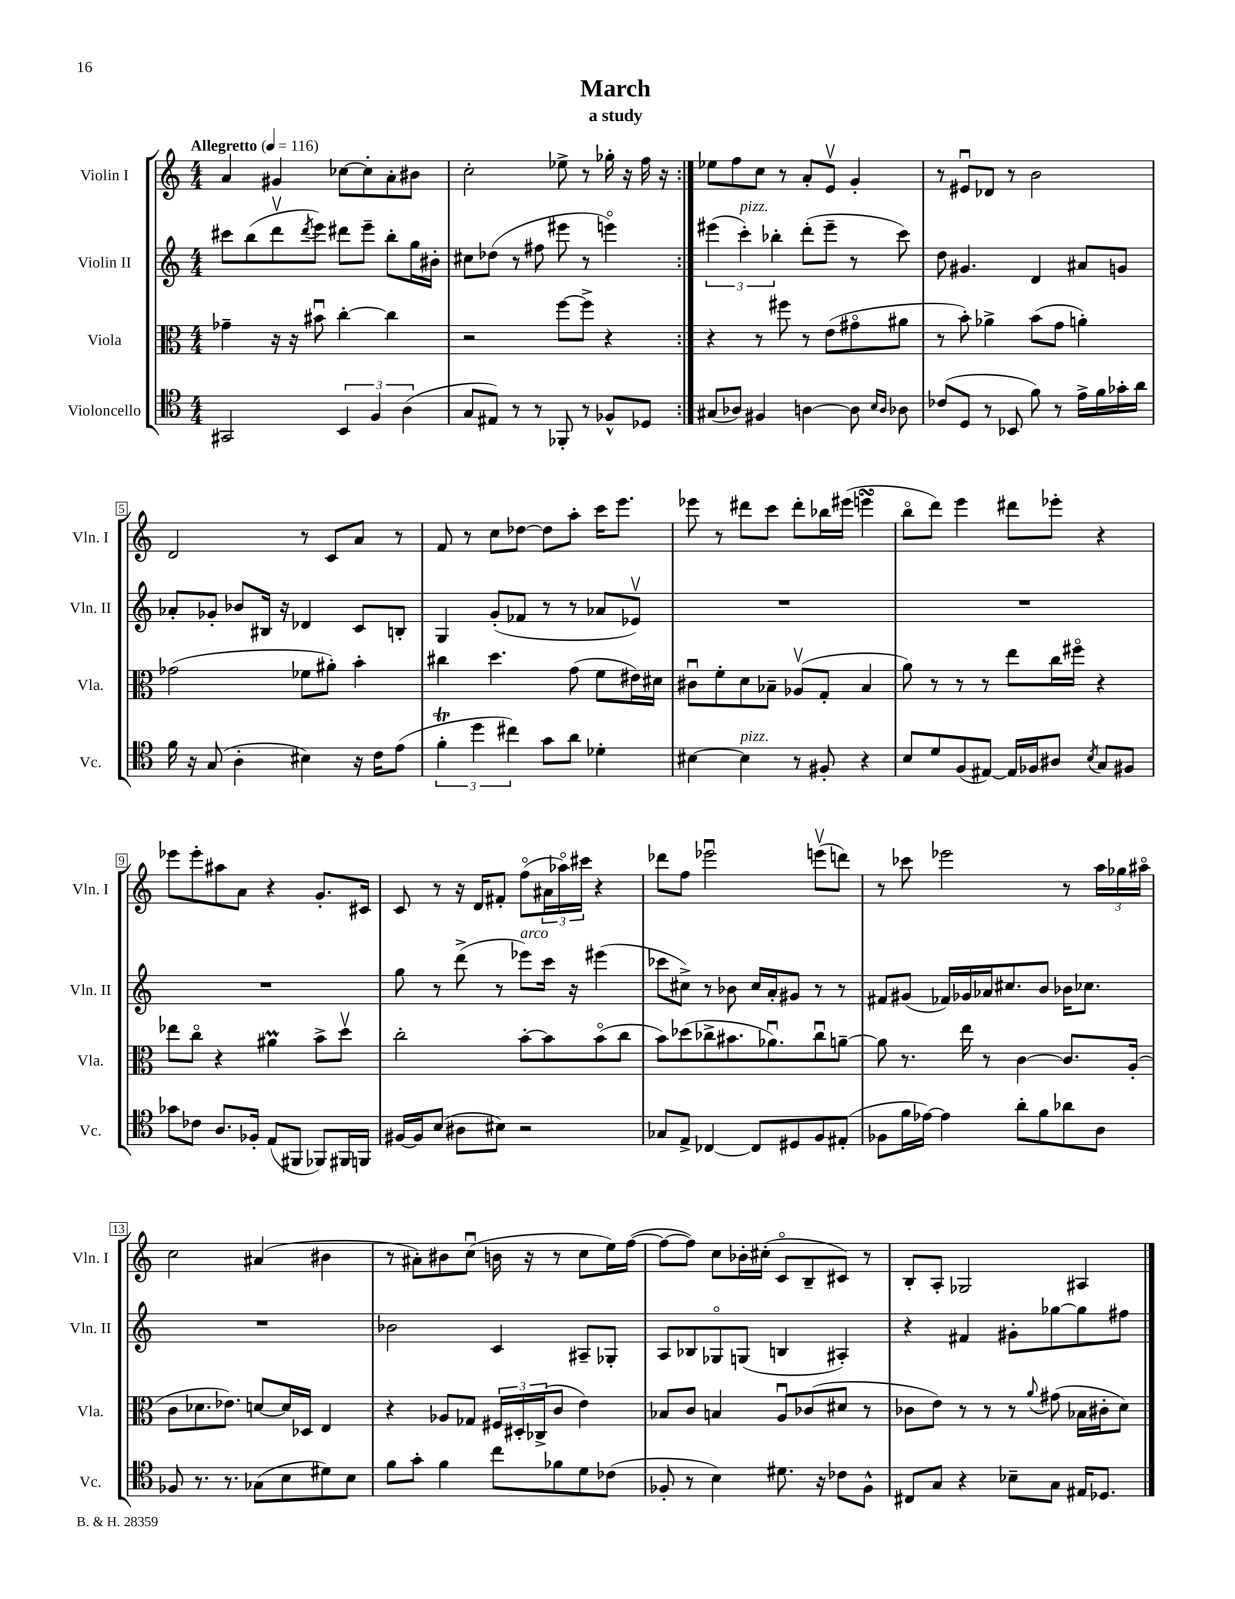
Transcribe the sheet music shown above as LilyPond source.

\header { title = "March" subtitle = "a study" }
<<
\new StaffGroup <<
\new Staff = "s0" \with { instrumentName = "Violin I" shortInstrumentName = "Vln. I" } {
    \clef treble \key c \major \numericTimeSignature \time 4/4 \tempo "Allegretto" 4 = 116
    \repeat volta 2 { a'4 gis'4 ces''8~ ces''8-. a'8-. bis'8 |
    c''2-. ees''8-> r8 ges''16-. r16 f''16 r16 | }
    ees''8 f''8 c''8 r8 a'8-. e'8\upbow g'4-. |
    r8 eis'8\downbow des'8 r8 b'2 |
    d'2 r8 c'8 a'8 r8 |
    f'8 r8 c''8 des''8~ des''8 a''8-. c'''16 e'''8. |
    ees'''8 r8 dis'''8 c'''8 dis'''8-. bes''16 eis'''16( e'''4\turn |
    b''8\flageolet d'''8) e'''4 dis'''8 ees'''8-. r4 |
    ees'''8 ees'''8-. ais''8 a'8 r4 g'8.-. cis'16 |
    c'8 r8 r16 d'16 fis'8-. f''8\flageolet( \tuplet 3/2 { ais'16 aes''16\flageolet) cis'''16 } r4 |
    des'''8 f''8 ees'''2\downbow e'''8\upbow( d'''8) |
    r8 ces'''8 ees'''2 r8 \tuplet 3/2 { a''16 ges''16 ais''16\flageolet } |
    c''2 ais'4( bis'4 |
    r8 ais'8-.) bis'8 c''8\downbow( b'16 r16 r8 c''8 e''16) f''16~( |
    f''8~ f''8) c''8 bes'16-. cis''16-.( c'8\flageolet b8-- cis'8) r8 |
    b8-. a8-. ges2 ais4 \bar "|." |
}
\new Staff = "s1" \with { instrumentName = "Violin II" shortInstrumentName = "Vln. II" } {
    \clef treble \key c \major \numericTimeSignature \time 4/4
    \repeat volta 2 { cis'''8 b''8( d'''8\upbow \acciaccatura { d'''8 } e'''8) dis'''8 e'''8-- b''8-. g''16 bis'16-. |
    cis''8 des''8( r8 fis''8 eis'''8 r8 e'''4\flageolet) | }
    \tuplet 3/2 { eis'''4( c'''4-.^\markup { \italic "pizz." }) bes''4-. } d'''8-.( eis'''8-- r8 c'''8) |
    d''8 gis'4. d'4 ais'8 g'8 |
    aes'8-. ges'8-. bes'8 bis16 r16 des'4 c'8 b8-. |
    g4 g'8-.( fes'8 r8 r8 aes'8 ees'8\upbow) |
    R1 |
    R1 |
    R1 |
    g''8 r8 d'''8->( r8 ees'''8^\markup { \italic "arco" }) c'''16 r16 eis'''4( |
    ces'''8 cis''8->) r8 bes'8 cis''16 a'16-. gis'8 r8 r8 |
    fis'8 gis'8( fes'16) ges'16 aes'16 cis''8. b'8 bes'16 ces''8. |
    R1 |
    bes'2 c'4 ais8-- ges8-. |
    a8 bes8 ges8\flageolet g8( b4 ais4-.) |
    r4 fis'4 gis'8-. ges''8~ ges''8 fis''8 \bar "|." |
}
\new Staff = "s2" \with { instrumentName = "Viola" shortInstrumentName = "Vla." } {
    \clef alto \key c \major \numericTimeSignature \time 4/4
    \repeat volta 2 { ges'4-- r16 r16 bis'8\downbow c''4~-. c''4 |
    r2 f''8~ f''8-> r4 | }
    r4 r8 fis''8 r8 e'8( gis'8\flageolet ais'8 |
    r8 b'8-.) aes'4-> b'8( g'8 a'4-.) |
    ges'2( fes'8 ais'8-.) b'4-. |
    cis''4 d''4. g'8( f'8 eis'16) dis'16 |
    cis'8\downbow f'8-. d'8 bes8-- aes8\upbow( g8-. bes4 |
    a'8) r8 r8 r8 e''8 c''16 fis''16\flageolet r4 |
    ees''8 c''8\flageolet r4 ais'4\prall b'8-> d''8\upbow |
    c''2-. b'8~-. b'8 b'8\flageolet( c''8 |
    b'8) des''8( ces''8-> bis'8. aes'8.\downbow) ces''8\downbow a'8~-- |
    a'8 r8. e''16 r8 c'4~ c'8. a16-.( |
    c'8 des'8. ees'8.) d'8~ d'16 des16 e4 |
    r4 aes8 ges8 \tuplet 3/2 { fis16 dis16-. ces16->( } c'8 e'4) |
    bes8 c'8 b4 a8\downbow ces'8( dis'8 r8 |
    ces'8 e'8) r8 r8 r8 \appoggiatura { a'8 } gis'8( bes16 cis'16-. d'8) \bar "|." |
}
\new Staff = "s3" \with { instrumentName = "Violoncello" shortInstrumentName = "Vc." } {
    \clef tenor \key c \major \numericTimeSignature \time 4/4
    \repeat volta 2 { gis,2 \tuplet 3/2 { b,4 f4 a4( } |
    g8 eis8) r8 r8 fes,8-. r8 fes8-^ des8 | }
    gis8( aes8) fis4 a4~ a8 \grace { b16 a16 } aes8 |
    ces'8( d8 r8 bes,8 f'8) r8 e'16-> f'16 ges'16-. a'16 |
    f'16 r16 g8( a4-. bis4) r16 c'16 e'8( |
    \tuplet 3/2 { f'4-.\trill d''4 cis''4) } g'8 a'8 des'4-. |
    bis4~ bis4^\markup { \italic "pizz." } r8 fis8-. r4 |
    b8 d'8 f8( eis8~) eis16 fes16 ais8 \acciaccatura { b8 } g8 fis8 |
    ges'8 ces'8 a8. fes16-. e8( fis,8 fes,8) fis,16 f,16 |
    fis16~ fis16 b8( ais8 bis8) r2 |
    ges8 e8-> ces4~ ces8 dis8 f8 eis8-.( |
    fes8 f'16 ees'16~) ees'4 a'8-. f'8 aes'8 a8 |
    fes8 r8. r8. ges8( b8 dis'8) b8 |
    f'8 g'8-. f'4 c''8 fes'8 d'8 ces'8( |
    fes8-. r8 b4) dis'8. r16 ces'8 fes8-^ |
    cis8 g8 r4 bes8-- g8 eis16 des8. \bar "|." |
}
>>
>>
\layout { \context { \Score \override BarNumber.stencil = #(make-stencil-boxer 0.1 0.3 ly:text-interface::print) } }
